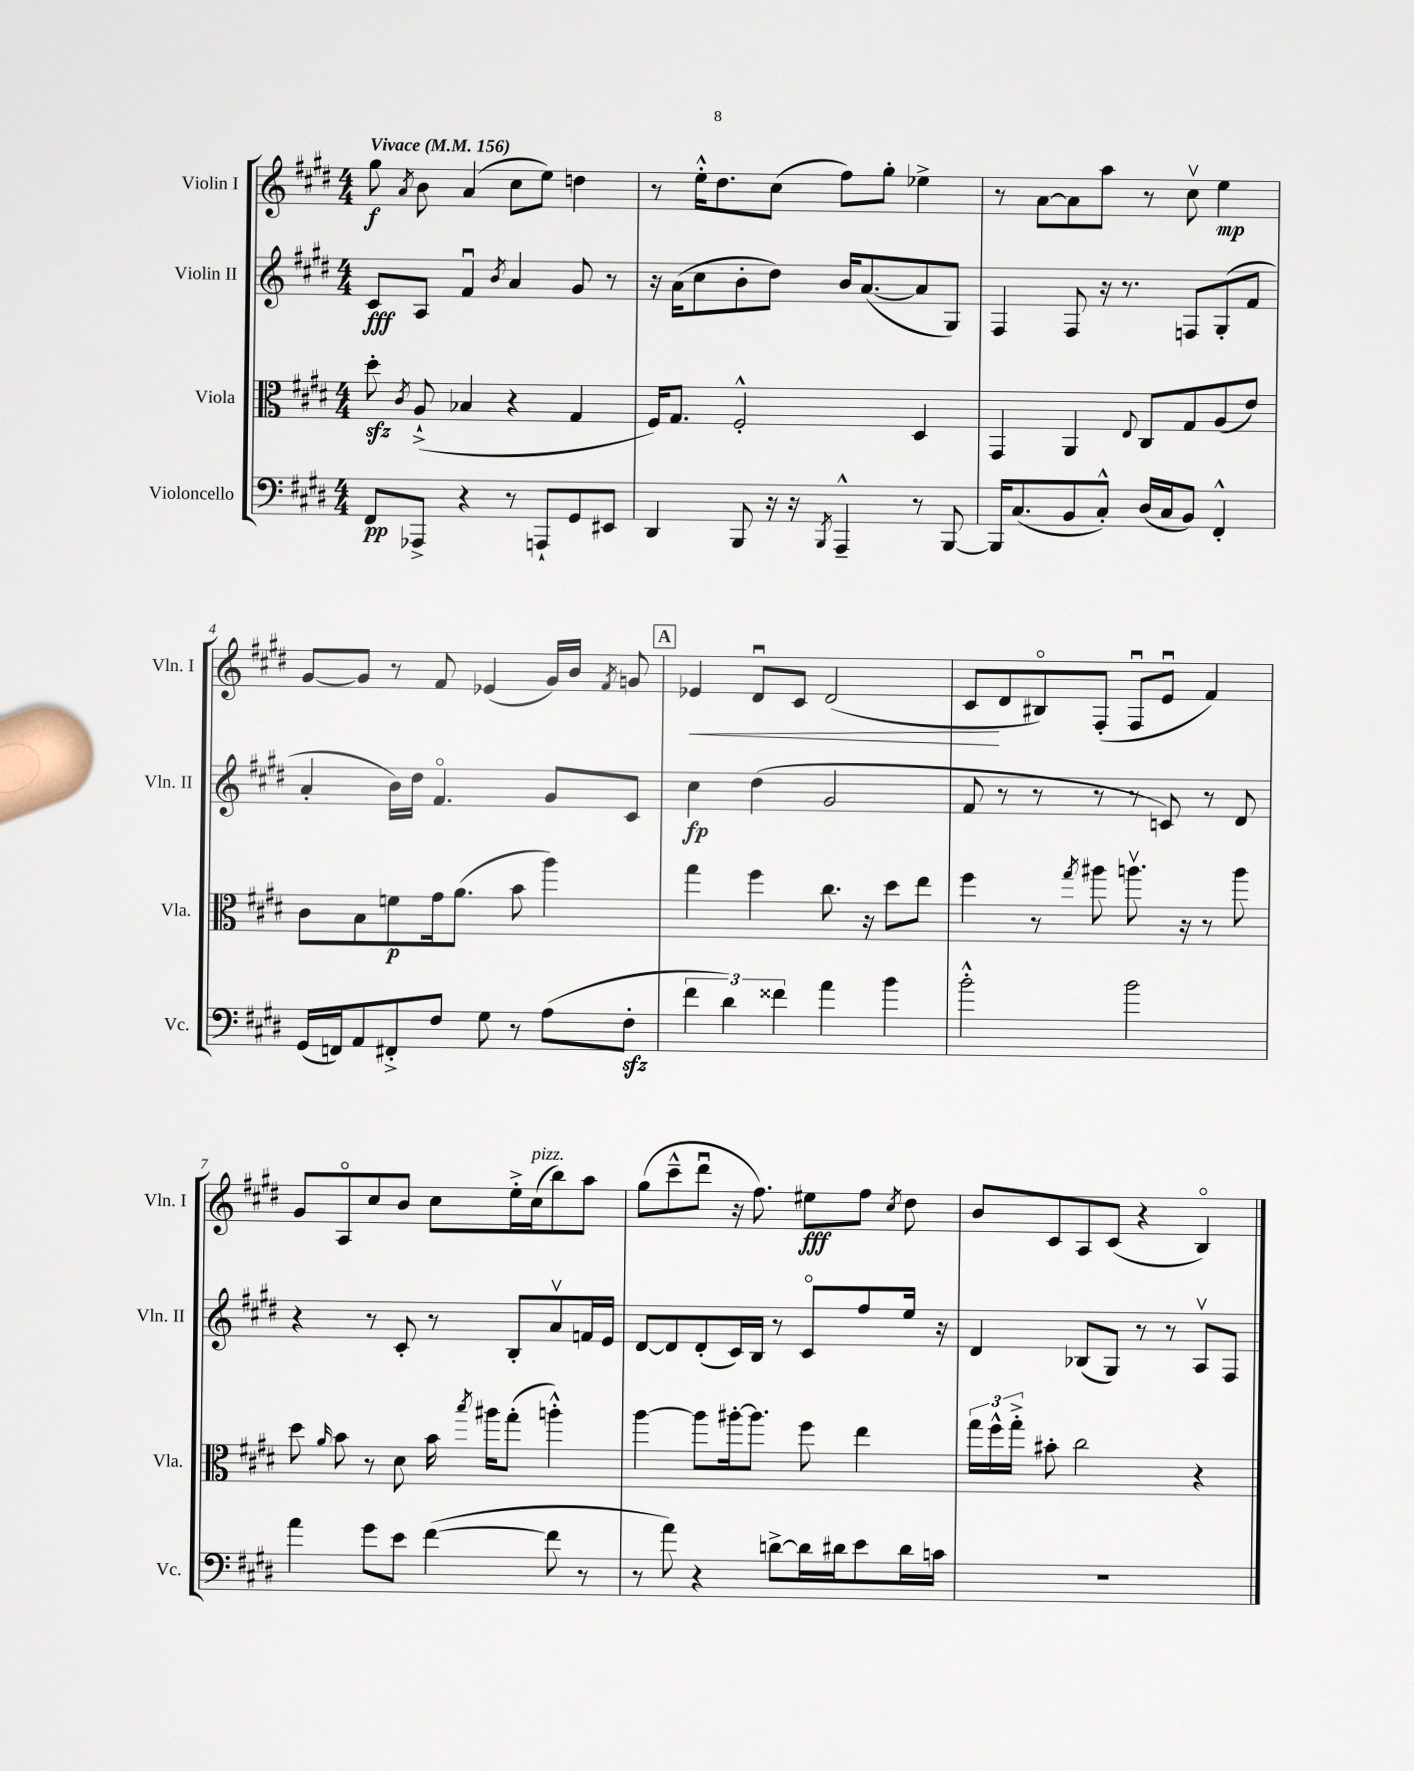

**kern	**kern	**kern	**kern
*staff4	*staff3	*staff2	*staff1
*clefF4	*clefC3	*clefG2	*clefG2
*k[f#c#g#d#]	*k[f#c#g#d#]	*k[f#c#g#d#]	*k[f#c#g#d#]
*M4/4	*M4/4	*M4/4	*M4/4
*MM156	*MM156	*MM156	*MM156
8FF#	8dd#'	8c#	8gg#
.	8qc#	.	8qa
8AAA-^	(8A`^	8A	8b
4r	4B-	4f#u	(4a
.	.	8qb	.
8r	4r	4a	8cc#
8AAA`	.	.	8ee)
8GG#	4G#	8g#	4dd
8EE#	.	8r	.
=	=	=	=
4DD#	16F#)	16r	8r
.	8.G#	(16a	.
.	.	8cc#	16ee'^^
.	.	.	8.dd#
8BBB	2F#'^^	8b'	.
16r	.	8dd#)	(8cc#
16r	.	.	.
8qBBB	.	.	.
4AAA~^^	.	16b	8ff#)
.	.	([8.a	.
.	.	.	8gg#'
8r	4D#	8a]	4ee-^
[8BBB	.	8G#)	.
=	=	=	=
16BBB]	4GG#	4F#	8r
(8.C#	.	.	.
.	.	.	[8a
8BB	4AA	8F#	8a]
8C#'^^)	.	16r	8aa
.	.	8.r	.
.	8qqE	.	.
(16D#	8C#	.	8r
16C#	.	.	.
8BB)	8G#	8F	8cc#v
4FF#'^^	(8A	(8G#'	4ee
.	8e)	8f#	.
=	=	=	=
(16GG#	8c#	4a'	[8g#
16FF)	.	.	.
8AA	8B	.	8g#]
8FF#'^	8f	16b)	8r
.	.	16dd#	.
8F#	16g#	4.f#o	8f#
.	(8.a	.	.
8G#	.	.	(4e-
8r	8b	.	.
(8A	4aa)	8g#	16g#)
.	.	.	16b
.	.	.	8qf#
8F#'	.	8c#	8g
=	=	=	=
6f#	4gg#	4cc#	4e-
6d#)	.	.	.
.	4ff#	(4dd#	8d#u
6f##	.	.	.
.	.	.	8c#
4a	8.cc#	2g#	(2d#
.	16r	.	.
4b	8dd#	.	.
.	8ee	.	.
=	=	=	=
2b'^^	4ff#	8f#	8c#
.	.	8r	8d#
.	8r	8r	8B#o)
.	8qgg#	.	.
.	8aa#	8r	(8F#'
2b	8.aav	8r	8F#u
.	.	8c)	8eu
.	16r	.	.
.	8r	8r	4f#)
.	8aa	8d#	.
=	=	=	=
4a	8dd#	4r	8g#
.	16qqa	.	.
.	8b	.	8Ao
8g#	8r	8r	8cc#
8e	8d#	8c#'	8b
([4f#	16b	8r	8cc#
.	8qbb	.	.
.	16aa#	.	.
.	(8gg#'	8B'	16ee'^
.	.	.	(16cc#
8f#]	4aa'^^)	8av	8bb)
8r	.	16f	8aa
.	.	16e	.
=	=	=	=
8r	[4aa	[8d#	(8gg#
8a)	.	8d#]	8ccc#~^^
4r	8aa]	(8d#'	8ddd#u
.	[16aa#'	16c#)	16r
.	8.aa#]	16B	8.ff#)
[8d^	.	8r	.
16d]	8ff#	8c#o	8ee#
16d#	.	.	.
8e	4ee	8ff#	8ff#
.	.	.	8qcc#
16d#	.	16ee	8dd#
16c	.	16r	.
=	=	=	=
1r	24gg#	4d#	8b
.	24ff#^^	.	.
.	24gg#'^	.	.
.	8b#'	.	8c#
.	2cc#	(8B-	8A
.	.	8G#)	(8c#
.	.	8r	4r
.	.	8r	.
.	4r	8Av	4Bo)
.	.	8F#	.
==	==	==	==
*-	*-	*-	*-
